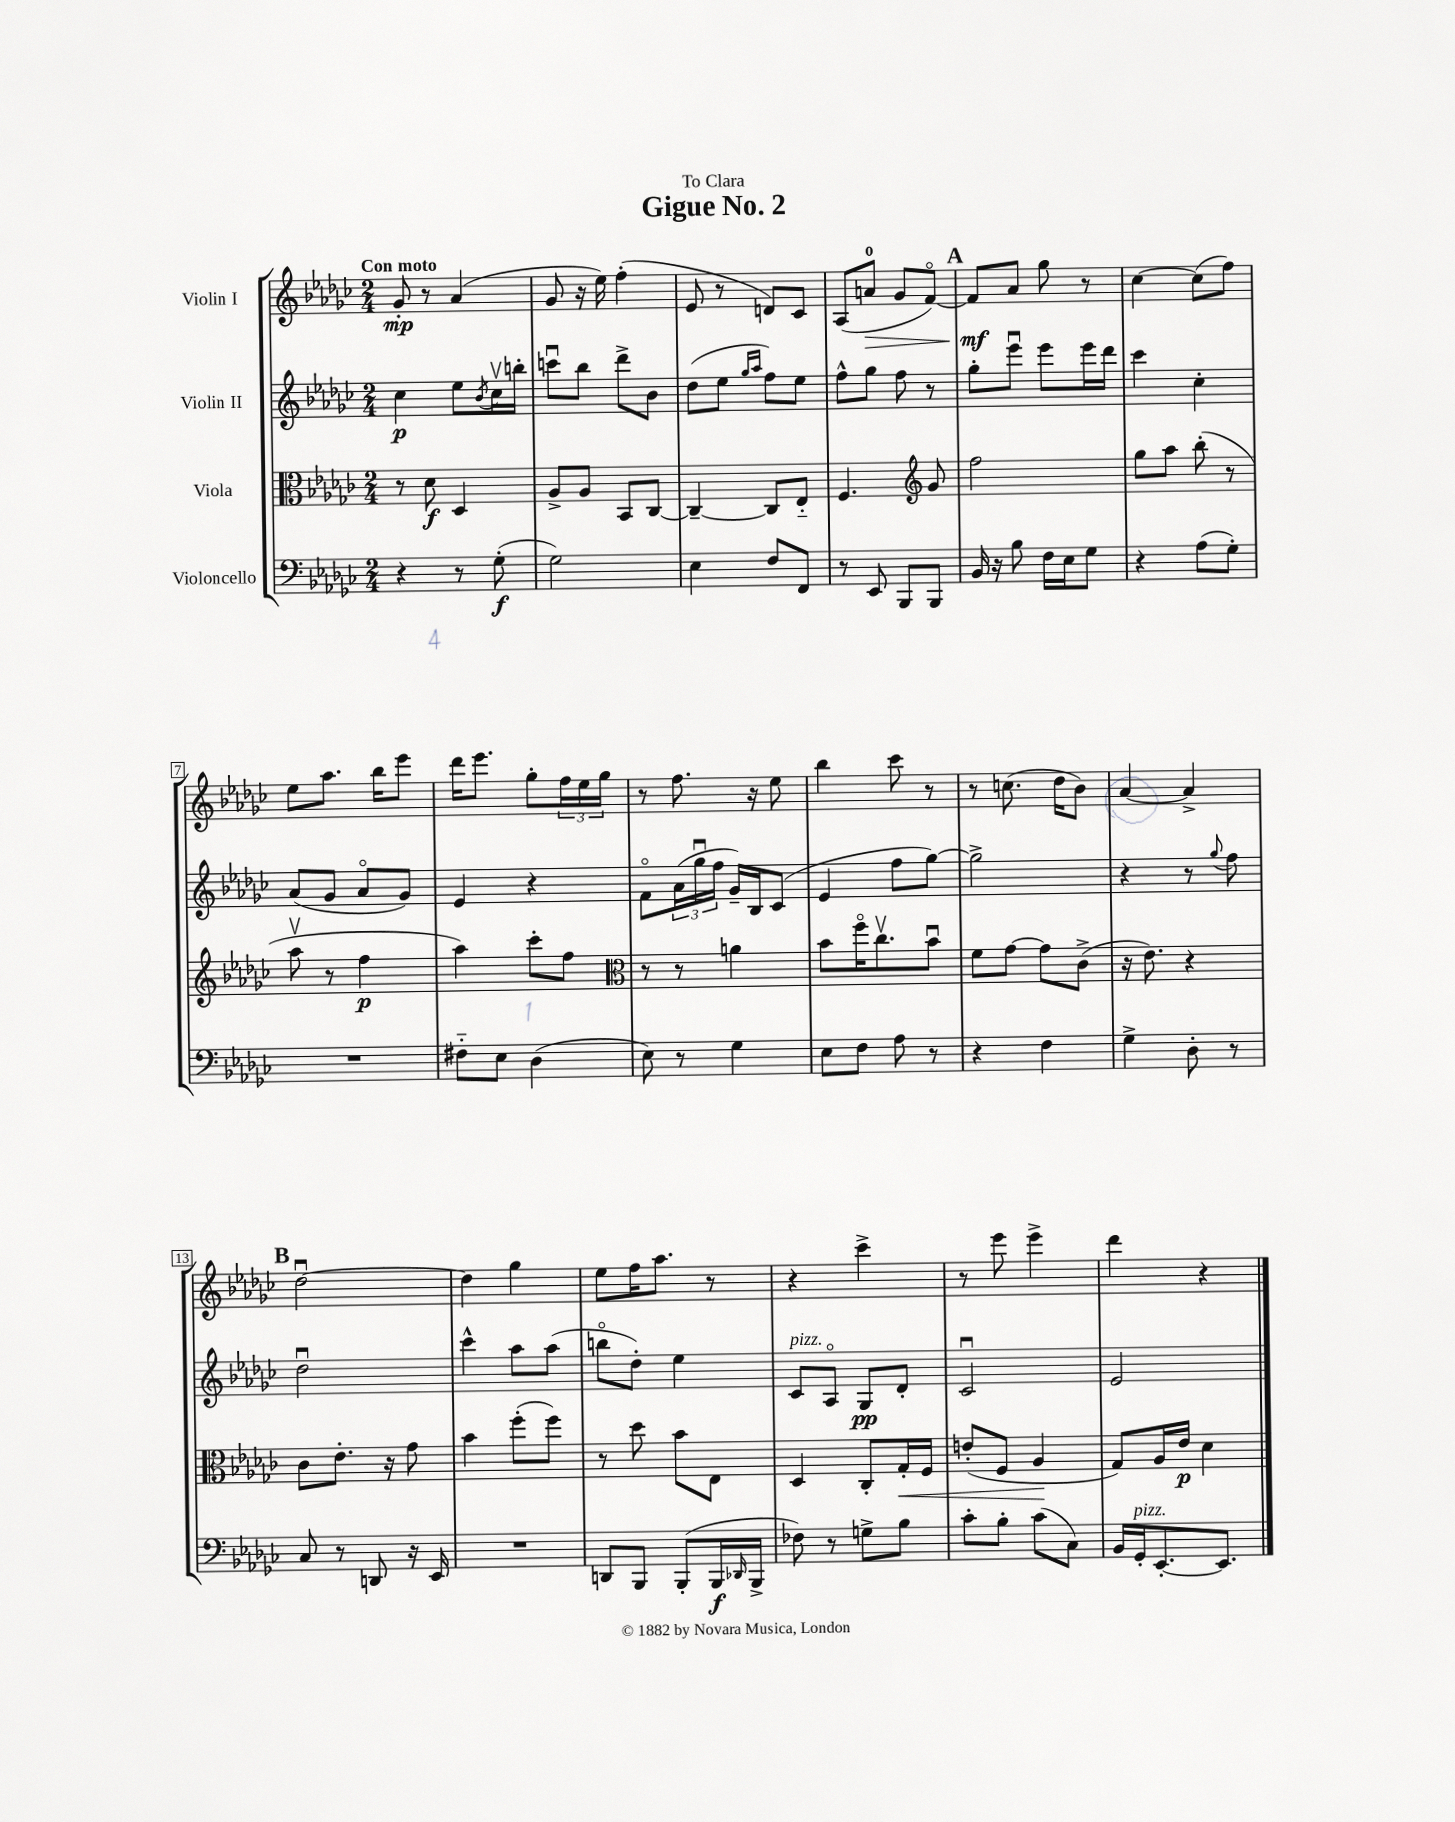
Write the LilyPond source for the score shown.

\header { title = "Gigue No. 2" dedication = "To Clara" }
<<
\new StaffGroup <<
\new Staff = "s0" \with { instrumentName = "Violin I" } {
    \clef treble \key ges \major \numericTimeSignature \time 2/4 \tempo "Con moto"
    ges'8-.\mp r8 aes'4( |
    ges'8 r16 ees''16) f''4-.( |
    ees'8 r8 d'8) ces'8 |
    aes8( a'8-0\> ges'8 f'8~\flageolet) |
    \mark \markup { \bold "A" } f'8\mf\! aes'8 ges''8 r8 |
    ces''4~ ces''8( f''8) |
    ees''8 aes''8. bes''16 ees'''8 |
    des'''16 ees'''8. ges''8-. \tuplet 3/2 { f''16 ees''16 ges''16 } |
    r8 f''8. r16 ees''8 |
    bes''4 ces'''8 r8 |
    r8 c''8.( des''16 bes'8) |
    aes'4~ aes'4-> |
    \mark \markup { \bold "B" } des''2~\downbow |
    des''4 ges''4 |
    ees''8 f''16 aes''8. r8 |
    r4 ces'''4-> |
    r8 ees'''8 ees'''4-> |
    des'''4 r4 \bar "|." |
}
\new Staff = "s1" \with { instrumentName = "Violin II" } {
    \clef treble \key ges \major \numericTimeSignature \time 2/4
    ces''4\p ees''8 \acciaccatura { bes'8 } ces''16\upbow b''16-. |
    c'''8\downbow bes''8 des'''8-> bes'8 |
    des''8( ees''8 \grace { ges''16 aes''16 } f''8) ees''8 |
    f''8-^ ges''8 f''8 r8 |
    \mark \markup { \bold "A" } ges''8-. ees'''8\downbow ees'''8 ees'''16 des'''16 |
    ces'''4 ces''4-. |
    aes'8( ges'8 aes'8\flageolet ges'8) |
    ees'4 r4 |
    f'8\flageolet \tuplet 3/2 { aes'16( ges''16\downbow f''16 } ges'16--) bes16 ces'8( |
    ees'4 f''8 ges''8~) |
    ges''2-> |
    r4 r8 \appoggiatura { ges''8 } f''8 |
    \mark \markup { \bold "B" } des''2\downbow |
    ces'''4-^ aes''8 aes''8( |
    b''8\flageolet des''8-.) ees''4 |
    ces'8^\markup { \italic "pizz." } aes8\flageolet ges8\pp des'8-. |
    ces'2\downbow |
    ees'2 \bar "|." |
}
\new Staff = "s2" \with { instrumentName = "Viola" } {
    \clef alto \key ges \major \numericTimeSignature \time 2/4
    r8 des'8\f des4 |
    aes8-> aes8 bes,8 ces8~ |
    ces4~-- ces8 ees8-_ |
    f4. \clef treble ges'8 |
    \mark \markup { \bold "A" } f''2 |
    ges''8 aes''8 bes''8-.( r8 |
    aes''8\upbow r8 f''4\p |
    aes''4) ces'''8-. f''8 |
    \clef alto r8 r8 a'4 |
    bes'8 f''16\flageolet ces''8.\upbow bes'8\downbow |
    f'8 ges'8~ ges'8 ces'8->( |
    r16 ees'8.) r4 |
    \mark \markup { \bold "B" } ces'8 ees'8.-. r16 ges'8 |
    bes'4 f''8-.( f''8) |
    r8 des''8 bes'8 ees8 |
    des4 ces8-. ges16-.\< f16 |
    e'8-.( f8 aes4\! |
    ges8) aes16 ees'16\p des'4 \bar "|." |
}
\new Staff = "s3" \with { instrumentName = "Violoncello" } {
    \clef bass \key ges \major \numericTimeSignature \time 2/4
    r4 r8 ges8-.\f( |
    ges2) |
    ees4 f8 f,8 |
    r8 ees,8 bes,,8 bes,,8 |
    \mark \markup { \bold "A" } bes,16 r16 bes8 f16 ees16 ges8 |
    r4 aes8( ges8-.) |
    R2 |
    fis8-_ ees8 des4( |
    ees8) r8 ges4 |
    ees8 f8 aes8 r8 |
    r4 f4 |
    ges4-> des8-. r8 |
    \mark \markup { \bold "B" } ces8 r8 d,8 r16 ees,16 |
    R2 |
    d,8 bes,,8 bes,,8-.( bes,,16\f \grace { des,16 } bes,,16-> |
    fes8) r8 g8-> bes8 |
    ces'8-. bes8-. ces'8( ces8) |
    bes,16 ges,16-.^\markup { \italic "pizz." } ees,8.~-. ees,8. \bar "|." |
}
>>
>>
\layout { \context { \Score \override BarNumber.stencil = #(make-stencil-boxer 0.1 0.3 ly:text-interface::print) } }
